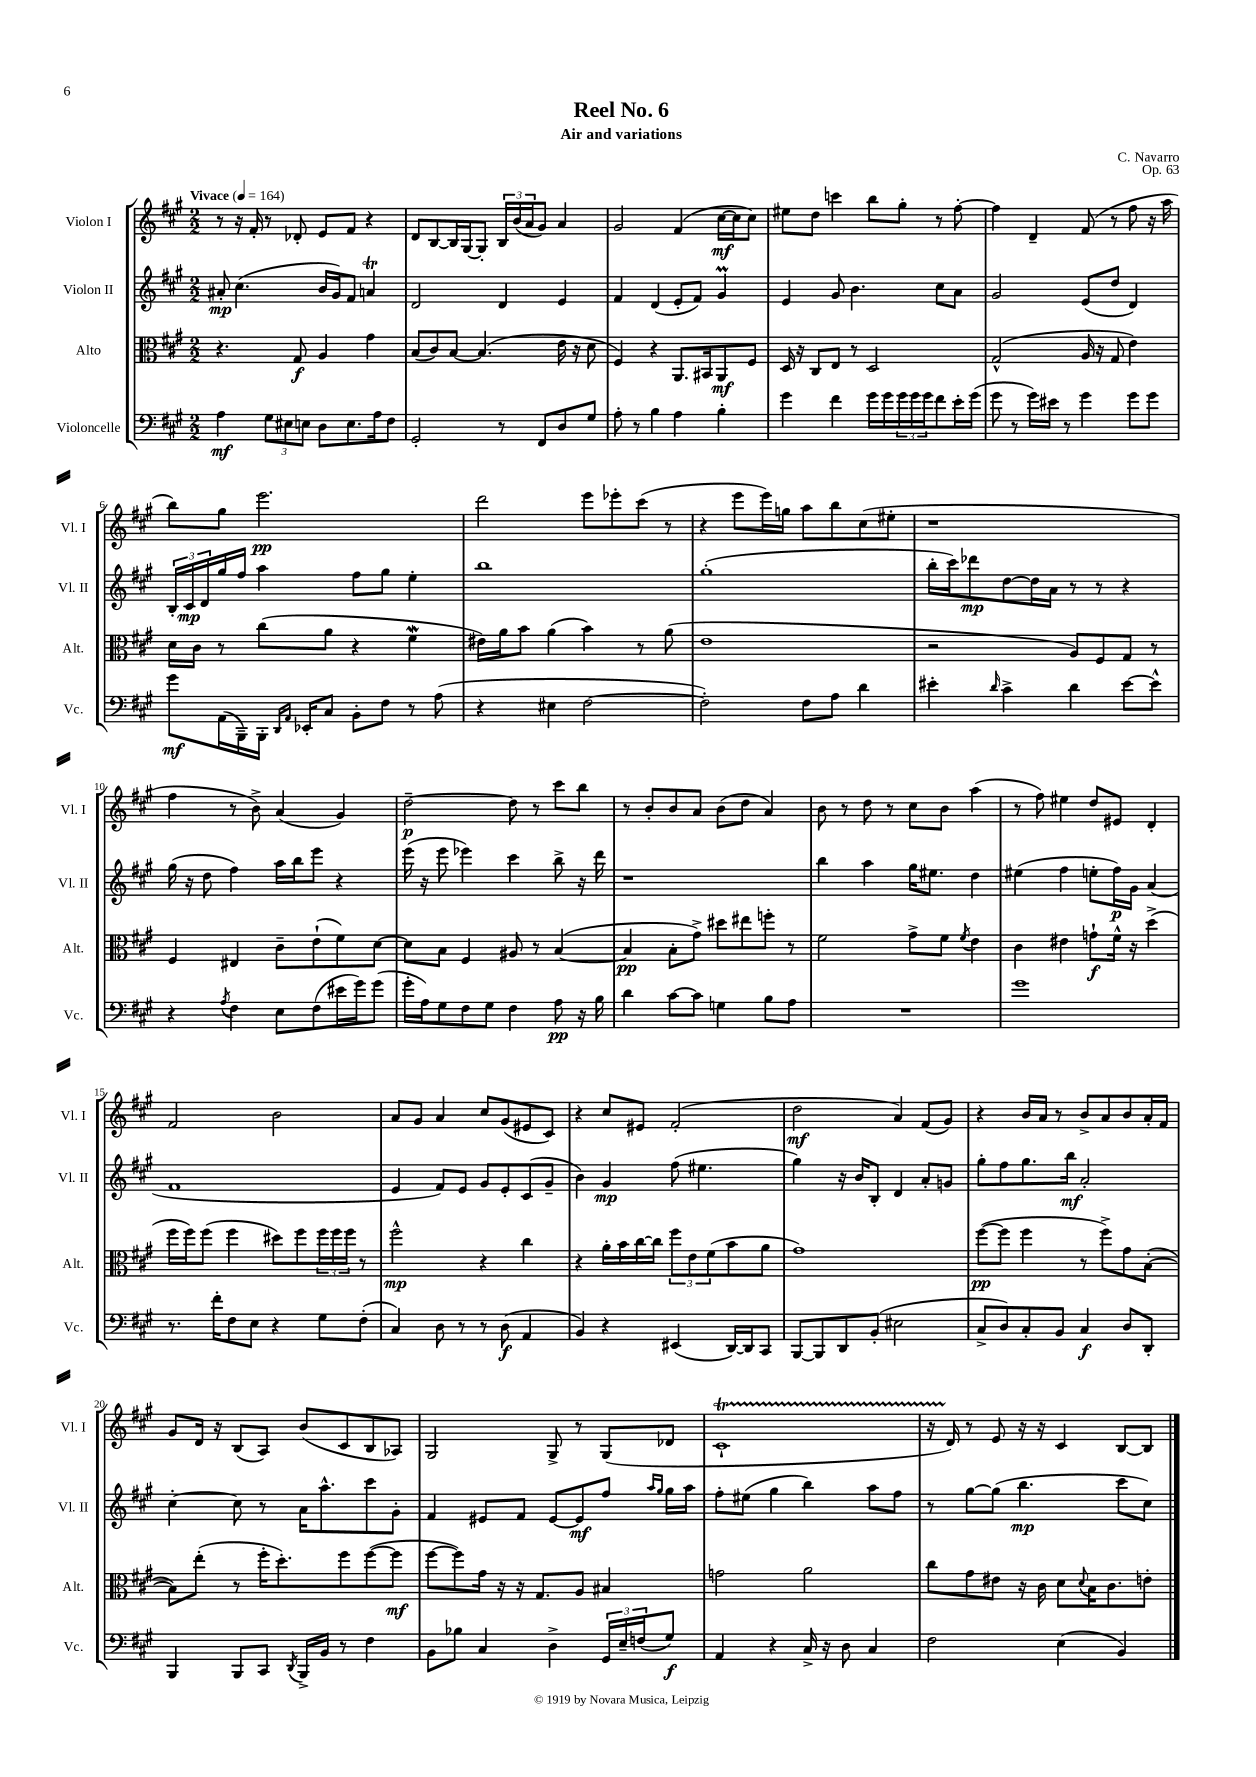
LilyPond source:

\header { title = "Reel No. 6" composer = "C. Navarro" subtitle = "Air and variations" opus = "Op. 63" }
<<
\new StaffGroup <<
\new Staff = "s0" \with { instrumentName = "Violon I" shortInstrumentName = "Vl. I" } {
    \clef treble \key a \major \numericTimeSignature \time 2/2 \tempo "Vivace" 4 = 164
    r8 r16 fis'16-. r8 des'8-. e'8 fis'8 r4 |
    d'8 b8~ b16 gis16~ gis8-. \tuplet 3/2 { b16 b'16( a'16 } gis'8) a'4 |
    gis'2 fis'4( cis''16~\mf cis''16 cis''8) |
    eis''8 d''8 c'''4 b''8 gis''8-. r8 fis''8~-. |
    fis''4 d'4-- fis'8( r8 fis''8 r16 a''16 |
    b''8) gis''8 e'''2.\pp |
    d'''2 e'''8 ees'''8-. cis'''8( r8 |
    r4 e'''8 e'''16) g''16 a''8 b''8 cis''8( eis''8-. |
    r1 |
    fis''4 r8 b'8->) a'4( gis'4) |
    d''2~--\p d''8 r8 cis'''8 b''8 |
    r8 b'8-. b'8 a'8 b'8( d''8 a'4) |
    b'8 r8 d''8 r8 cis''8 b'8 a''4( |
    r8 fis''8) eis''4 d''8 eis'8 d'4-. |
    fis'2 b'2 |
    a'8 gis'8 a'4 cis''8 gis'8( eis'8 cis'8) |
    r4 cis''8 eis'8 fis'2-.( |
    d''2\mf a'4) fis'8( gis'8) |
    r4 b'16 a'16 r8 b'8-> a'8 b'8 a'16-. fis'16 |
    gis'8 d'16 r16 b8( a8) b'8( cis'8 b8 aes8) |
    gis2 gis8-> r8 gis8( des'8 |
    cis'1-!\startTrillSpan |
    r16 d'16\stopTrillSpan) r8 e'8 r16 r16 cis'4 b8~ b8 \bar "|." |
}
\new Staff = "s1" \with { instrumentName = "Violon II" shortInstrumentName = "Vl. II" } {
    \clef treble \key a \major \numericTimeSignature \time 2/2
    ais'8-.\mp cis''4.( b'16 gis'16) fis'8 a'4\trill |
    d'2 d'4 e'4 |
    fis'4 d'4( e'8-. fis'8) gis'4\prall |
    e'4 gis'8 b'4. cis''8 a'8 |
    gis'2 e'8( d''8 d'4) |
    \tuplet 3/2 { b16-. cis'16\mp d'16 } gis''16 fis''16 a''4 fis''8 gis''8 e''4-. |
    b''1 |
    gis''1-.( |
    b''16-. cis'''16) des'''8\mp d''8~ d''16 a'16 r8 r8 r4 |
    gis''16( r16 d''8 fis''4) a''16 b''16 e'''8 r4 |
    e'''16( r16 e'''8 ees'''4) cis'''4 b''8-> r16 d'''16 |
    r1 |
    b''4 a''4 gis''16 eis''8. d''4 |
    eis''4( fis''4 e''8-. fis''16\p) gis'16 a'4( |
    fis'1 |
    e'4 fis'8) e'8 gis'8 e'8-. cis'8( gis'8-- |
    b'4) gis'4\mp fis''8( eis''4. |
    gis''4) r16 b'16 b8-. d'4 a'8-. g'8 |
    gis''8-. fis''8 gis''8. b''16\mf a'2-. |
    cis''4~-. cis''8 r8 a'16 a''8.-^ cis'''8 gis'8-. |
    fis'4 eis'8 fis'8 eis'8~ eis'8\mf fis''8 \grace { a''16 gis''16 } gis''16 a''16 |
    fis''8-. eis''8( gis''4 b''4) a''8 fis''8 |
    r8 gis''8~ gis''8( b''4.\mp cis'''8 cis''8) \bar "|." |
}
\new Staff = "s2" \with { instrumentName = "Alto" shortInstrumentName = "Alt." } {
    \clef alto \key a \major \numericTimeSignature \time 2/2
    r4. gis8\f a4 gis'4 |
    b8( cis'8) b8~ b4.( e'16 r16 d'8 |
    fis4) r4 a,8. bis,16 a,8\mf fis8 |
    d16 r16 cis8 e8 r8 d2 |
    gis2-^( a16 r16 gis8 e'4) |
    d'16 cis'16 r8 cis''8( a'8 r4 fis'4\mordent |
    eis'16) a'16 b'8 a'4( b'4) r8 a'8( |
    e'1 |
    r2 a8) fis8 gis8 r8 |
    fis4 eis4 cis'8-- e'8-!( fis'8) d'8~ |
    d'8 b8 fis4 ais8 r8 b4~( |
    b4\pp b8-. gis'8->) dis''8 eis''8 f''8-. r8 |
    fis'2 gis'8-> fis'8 \acciaccatura { fis'8 } e'4 |
    cis'4 eis'4 g'8-!\f fis'16-^ r16 d''4->( |
    fis''16 fis''16) fis''8( fis''4 dis''8) fis''8 \tuplet 3/2 { fis''16 fis''16 fis''16 } r8 |
    fis''2-^\mp r4 cis''4 |
    r4 a'16-. b'16 cis''16~ cis''16 \tuplet 3/2 { fis''8 e'8 fis'8( } b'8 a'8 |
    gis'1) |
    fis''8~\pp( fis''8 fis''4 r8 fis''8->) gis'8 b8~-.( |
    b8) e''8-.( r8 fis''16-. d''8.-.) fis''8 fis''8~( fis''8\mf |
    fis''8~ fis''8) gis'16 r16 r16 gis8. a8 bis4 |
    g'2 a'2 |
    cis''8 gis'8 eis'8 r16 cis'16 d'8 \appoggiatura { d'8 } b16 cis'8. e'8-. \bar "|." |
}
\new Staff = "s3" \with { instrumentName = "Violoncelle" shortInstrumentName = "Vc." } {
    \clef bass \key a \major \numericTimeSignature \time 2/2
    a4\mf \tuplet 3/2 { gis8 eis8 e8 } d8 e8. a16 fis8 |
    gis,2-. r8 fis,8 d8 gis8 |
    a8-. r8 b4 a4 b4-. |
    gis'4 fis'4 gis'16 gis'16 \tuplet 3/2 { gis'16 gis'16 gis'16 } fis'8 e'16-. gis'16( |
    gis'8 r8 gis'16) eis'16 r8 gis'4 gis'8 gis'8 |
    gis'8\mf a,16( b,,16--) b,,16-. \grace { d,16 a,16 } ees,16-. cis8 b,8-. fis8 r8 a8( |
    r4 eis4 fis2~ |
    fis2-.) fis8 a8 d'4 |
    eis'4-. \grace { d'16 } cis'4-> d'4 eis'8~ eis'8-^ |
    r4 \acciaccatura { a8 } fis4 e8 fis8( eis'16 gis'16) gis'8( |
    gis'16-. a16) gis8 fis8 gis8 fis4 a8\pp r16 b16 |
    d'4 cis'8~ cis'8 g4 b8 a8 |
    R1 |
    gis'1 |
    r8. fis'16-. fis8 e8 r4 gis8 fis8-.( |
    cis4) d8 r8 r8 d8\f( a,4 |
    b,4) r4 eis,4( d,16~) d,16 cis,8 |
    b,,8~ b,,8 d,8 b,8-.( eis2 |
    cis8-> d8) cis8-. b,8 cis4\f d8 d,8-. |
    b,,4 b,,8 cis,8 \acciaccatura { d,8 } b,,16-> b,16 r8 fis4 |
    b,8 bes8 cis4 d4-> \tuplet 3/2 { gis,16 e16-- f16( } gis8\f) |
    a,4 r4 cis16-> r16 d8 cis4 |
    fis2 e4( b,4) \bar "|." |
}
>>
>>
